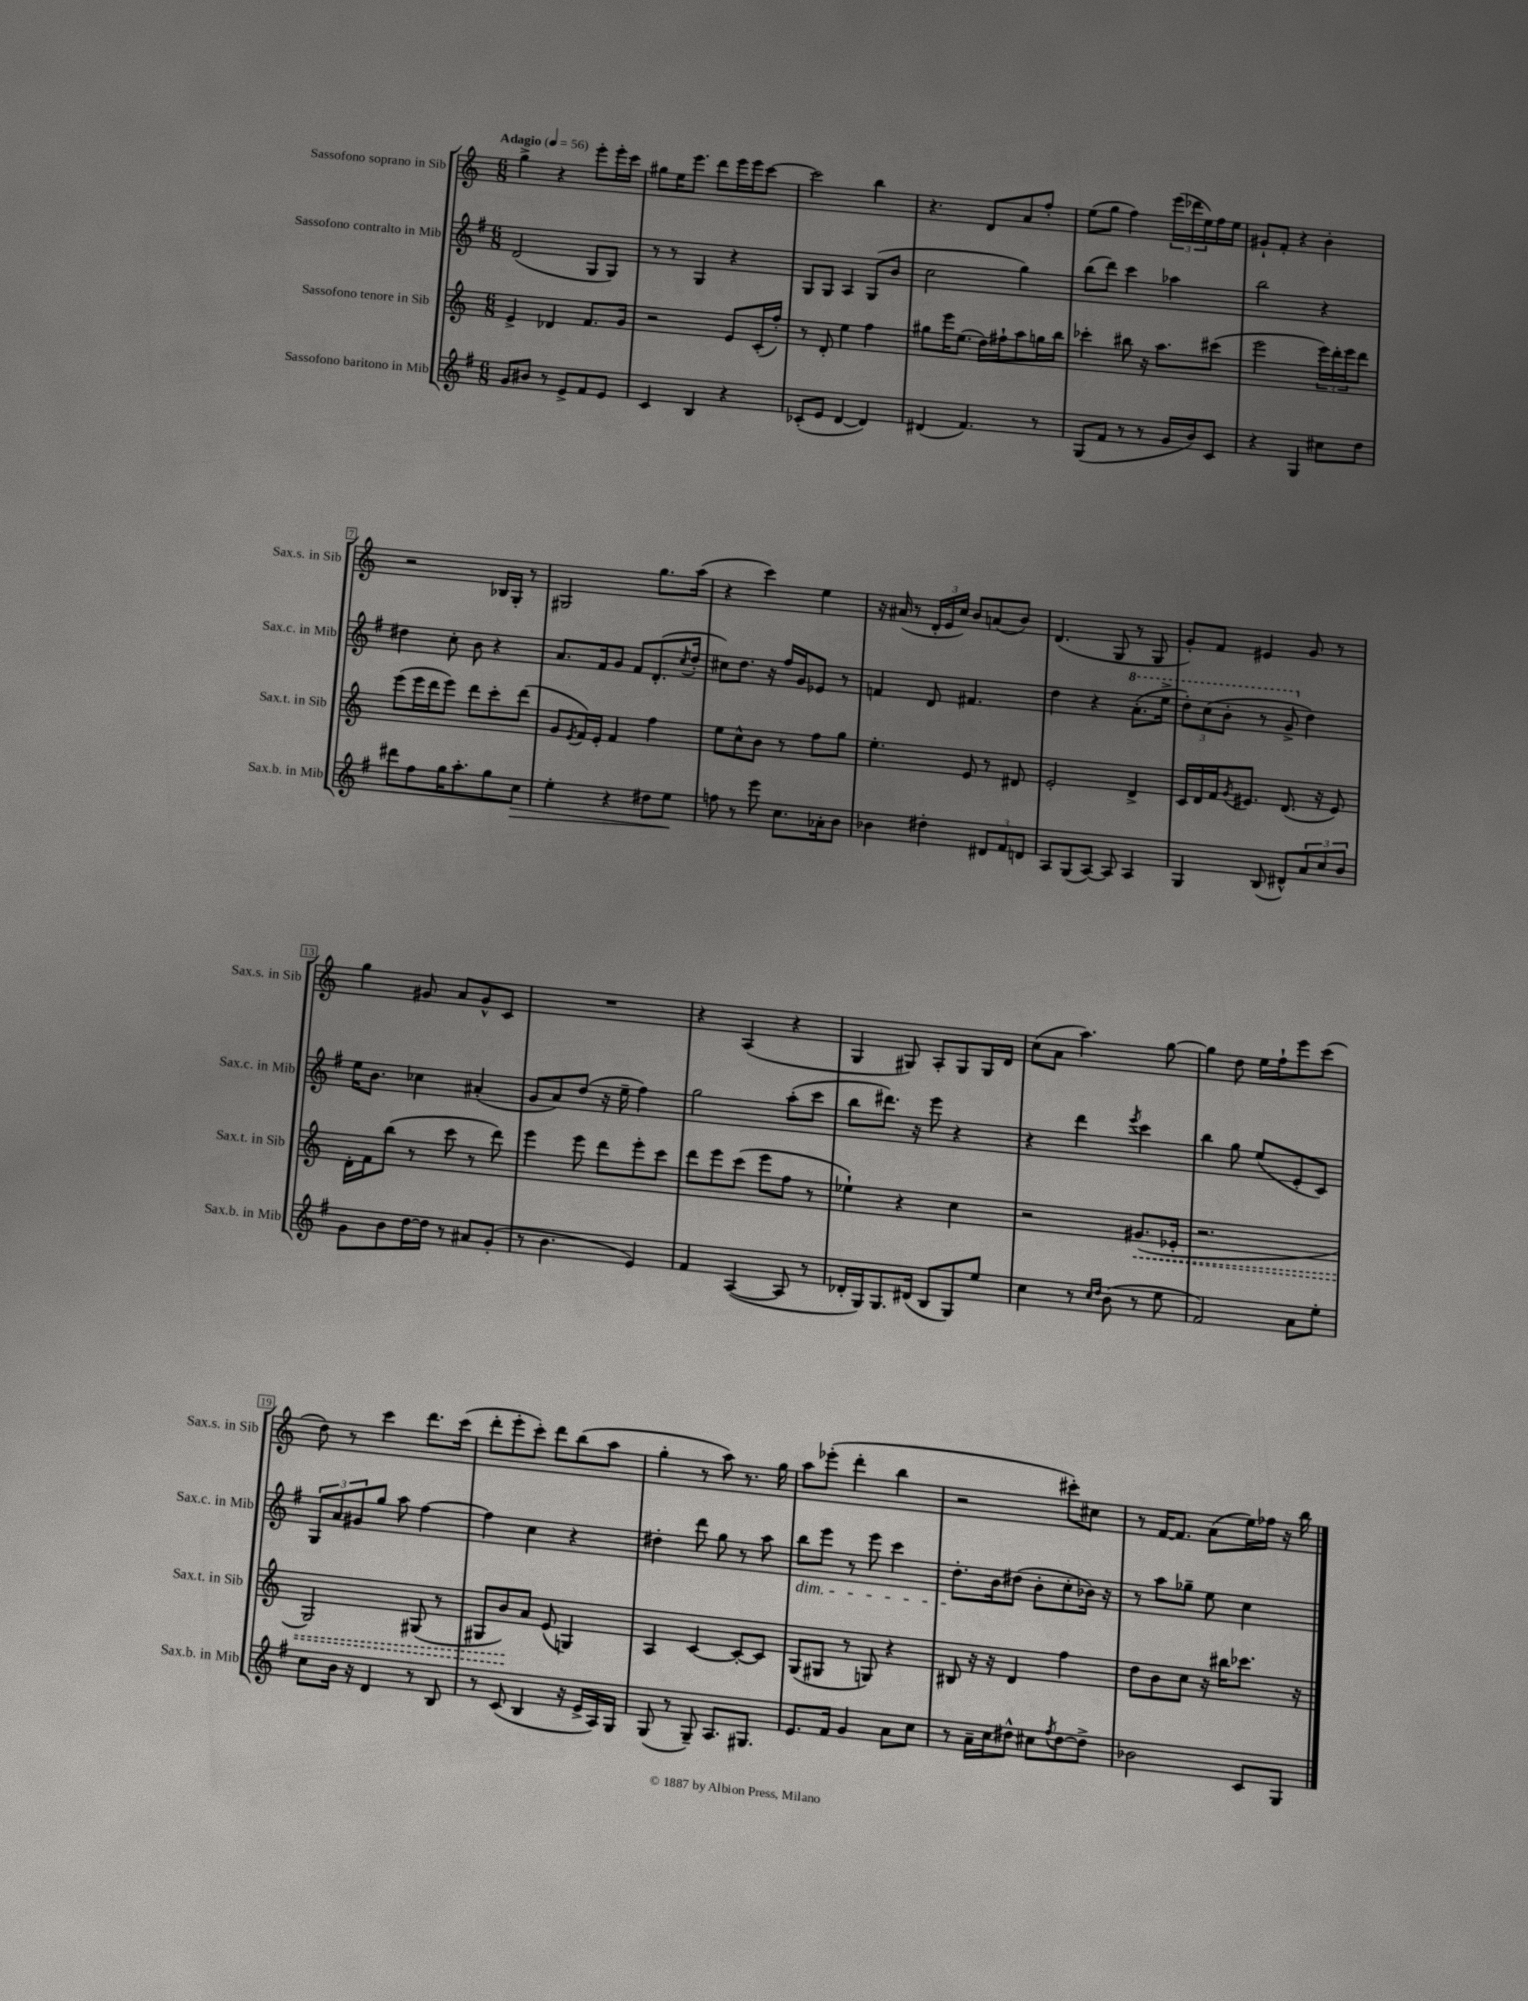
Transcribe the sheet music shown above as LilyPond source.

<<
\new StaffGroup <<
\new Staff = "s0" \with { instrumentName = "Sassofono soprano in Sib" shortInstrumentName = "Sax.s. in Sib" } {
    \clef treble \key c \major \numericTimeSignature \time 6/8 \tempo "Adagio" 4 = 56
    g''4-> r4 e'''8-. e'''16-. c'''16 |
    gis''8 e''16 e'''8. d'''8 e'''16 e'''16 c'''8~ |
    c'''2 b''4 |
    r4. d'8 a'8 f''8-. |
    e''8( g''8 f''4) \tuplet 3/2 { e'''16( des'''16 e''16) } f''16 e''16 |
    gis'8-! f'8-. r4 b'4-. |
    r2 bes16 g16-. r8 |
    gis2 g''8. a''16( |
    r4 c'''4) e''4 |
    r16 ais'16( r8 \tuplet 3/2 { d'16-. e'16 c''16) } b'8 a'8( b'8) |
    d'4.( g8 r8 g8 |
    g'8-.) f'8 eis'4 g'8 r8 |
    g''4 gis'8 a'8 gis'8-^ c'8 |
    R2. |
    r4 a4( r4 |
    g4 gis8) a8-. gis8 gis16 d'16 |
    c''8( a'8 a''4.) g''8~ |
    g''4 d''8 e''16 f''16-! e'''8 c'''8( |
    d''8) r8 c'''4 d'''8. c'''16( |
    d'''8-. e'''8-. c'''8-.) d'''8 b''8( a''8 |
    g''4-. r8 a''8) r8. g''16 |
    a''8 ees'''8-.( d'''4-. b''4 |
    r2 cis'''8-.) cis''8 |
    r8 f'16~ f'8. a'8( e''16) fes''16 r16 b''16 \bar "|." |
}
\new Staff = "s1" \with { instrumentName = "Sassofono contralto in Mib" shortInstrumentName = "Sax.c. in Mib" } {
    \clef treble \key g \major \numericTimeSignature \time 6/8
    d'2( g8 g8) |
    r8 r8 g4 r4 |
    g8 g8 a4 g8( b'8 |
    c''2 g''4) |
    b''8( d'''8) c'''4 aes''4 |
    b''2 r4 |
    dis''4 c''8-. b'8 r4 |
    a'8. fis'16 g'8 fis'8 d'8.-.( \acciaccatura { c''8 } d''16-. |
    cis''8) d''8. r16 fis''16 g'16 ees'8 r8 |
    f'4 d'8 fis'4. |
    d''4 r4 \ottava #1 a''8.-.( e'''16-> |
    \tuplet 3/2 { d'''8-.) c'''8( b''8-. } r8 g''8-> \ottava #0 d''4) |
    e''16 b'8. ces''4 ais'4-.( |
    g'8 a'8) d''8( r16 e''16-- fis''4) |
    g''2 a''8-.( c'''8 |
    b''8 dis'''8.) r16 e'''8 r4 |
    r4 d'''4 \acciaccatura { e'''8 } c'''4 |
    b''4 g''8 e''8( e'8-. c'8) |
    \tuplet 3/2 { g8 a'8 gis'8 } g''8 a''8 fis''4~ |
    fis''4 c''4 r4 |
    dis''4-. d'''8 g''8 r8 a''8 |
    b''8\dim e'''8 r8 e'''8 c'''4 |
    d''8.-.\! b'16 dis''8( b'8-. c''8-. bes'16) r16 |
    r8 a''8 ges''8-- e''8 c''4 \bar "|." |
}
\new Staff = "s2" \with { instrumentName = "Sassofono tenore in Sib" shortInstrumentName = "Sax.t. in Sib" } {
    \clef treble \key c \major \numericTimeSignature \time 6/8
    e'4-> des'4 f'8. g'16 |
    r2 e'8 c'16-.( f''16-.) |
    r8 d'8-. e''4 f''4 |
    gis''8 e'''16 e''8.( d''16) fis''16-! a''8 g''16 b''16 |
    ces'''4-. bis''8 r16 a''8. cis'''8( |
    e'''2 \tuplet 3/2 { e'''16) d'''16-. e'''16 } d'''8 |
    e'''8( e'''16 d'''16 e'''8) d'''8 c'''8-. d'''8( |
    g'8 \acciaccatura { e'8 } f'16) e'16-. f'4 f''4 |
    e''8 c''8-^ b'8 r8 f''8 g''8 |
    e''4.-. e'8 r8 dis'8 |
    e'2-. d'4-> |
    c'16 d'16 f'16 \acciaccatura { g'8 } eis'8. d'8.( r16 eis'8) |
    d'16-. f'16 b''8( r8 c'''8 r8 d'''8) |
    e'''4 e'''8 d'''8 e'''8-. c'''8 |
    d'''8 e'''8 c'''8( e'''8 f''8 r8 |
    ees''4-!) r4 c''4 |
    r2 \once \override Hairpin.style = #'dashed-line gis'8.\<( ees'16-. |
    r2. |
    g2) gis8( r8 |
    gis8 b'8\!) a'8 e'8( g4) |
    a4 c'4~ c'8~-. c'8 |
    g8( gis8 r8 g8) r4 |
    bis8 r16 r16 d'4 f''4 |
    d''8 b'8 c''8 r16 bis''16 ces'''8. r16 \bar "|." |
}
\new Staff = "s3" \with { instrumentName = "Sassofono baritono in Mib" shortInstrumentName = "Sax.b. in Mib" } {
    \clef treble \key g \major \numericTimeSignature \time 6/8
    g'8 bis'8 r8 e'8-> fis'8 e'8 |
    c'4 b4 r4 |
    ces'8-.( e'8 d'4~ d'4) |
    dis'4( fis'4.) r8 |
    g8( fis'8 r8 r8 g'16 b'16) c'8 |
    r4 g4 cis''8 d''8 |
    dis'''8 fis''8 g''16 a''8.-. g''8 c''8\> |
    e''4-. r4 dis''8 e''8\! |
    f''8 r8 e'''8 c''8. aes'16-. b'8 |
    bes'4 dis''4-. \tuplet 3/2 { dis'8 fis'8 d'8 } |
    a8 g8( a8~) a8 a4 |
    g4 b8( dis'8-^) \tuplet 3/2 { a'8 c''8 b'8 } |
    g'8 b'8 d''16~ d''16 r8 ais'8 g'8-.( |
    r8 b'4. e'4) |
    fis'4 a4~( a8 r8 |
    des'16-. g16) g8. dis'16( b8 g8) e''8 |
    c''4 r8 \grace { c''16 d''16 } b'8( r8 e''8 |
    fis'2) a'8 e''8-. |
    c''8 b'16 r16 d'4 r8 b8 |
    r8 c'8( b4 r16 e'16-> a16) g16 |
    g8( r8 g8--) a8. gis8. |
    e'8. fis'16 g'4 a'8 c''8 |
    r8 a'16-- c''16 dis''8-^ cis''8 \acciaccatura { fis''8 } dis''8~ dis''8-> |
    bes'2 c'8 g8 \bar "|." |
}
>>
>>
\layout { \context { \Score \override BarNumber.stencil = #(make-stencil-boxer 0.1 0.3 ly:text-interface::print) } }
